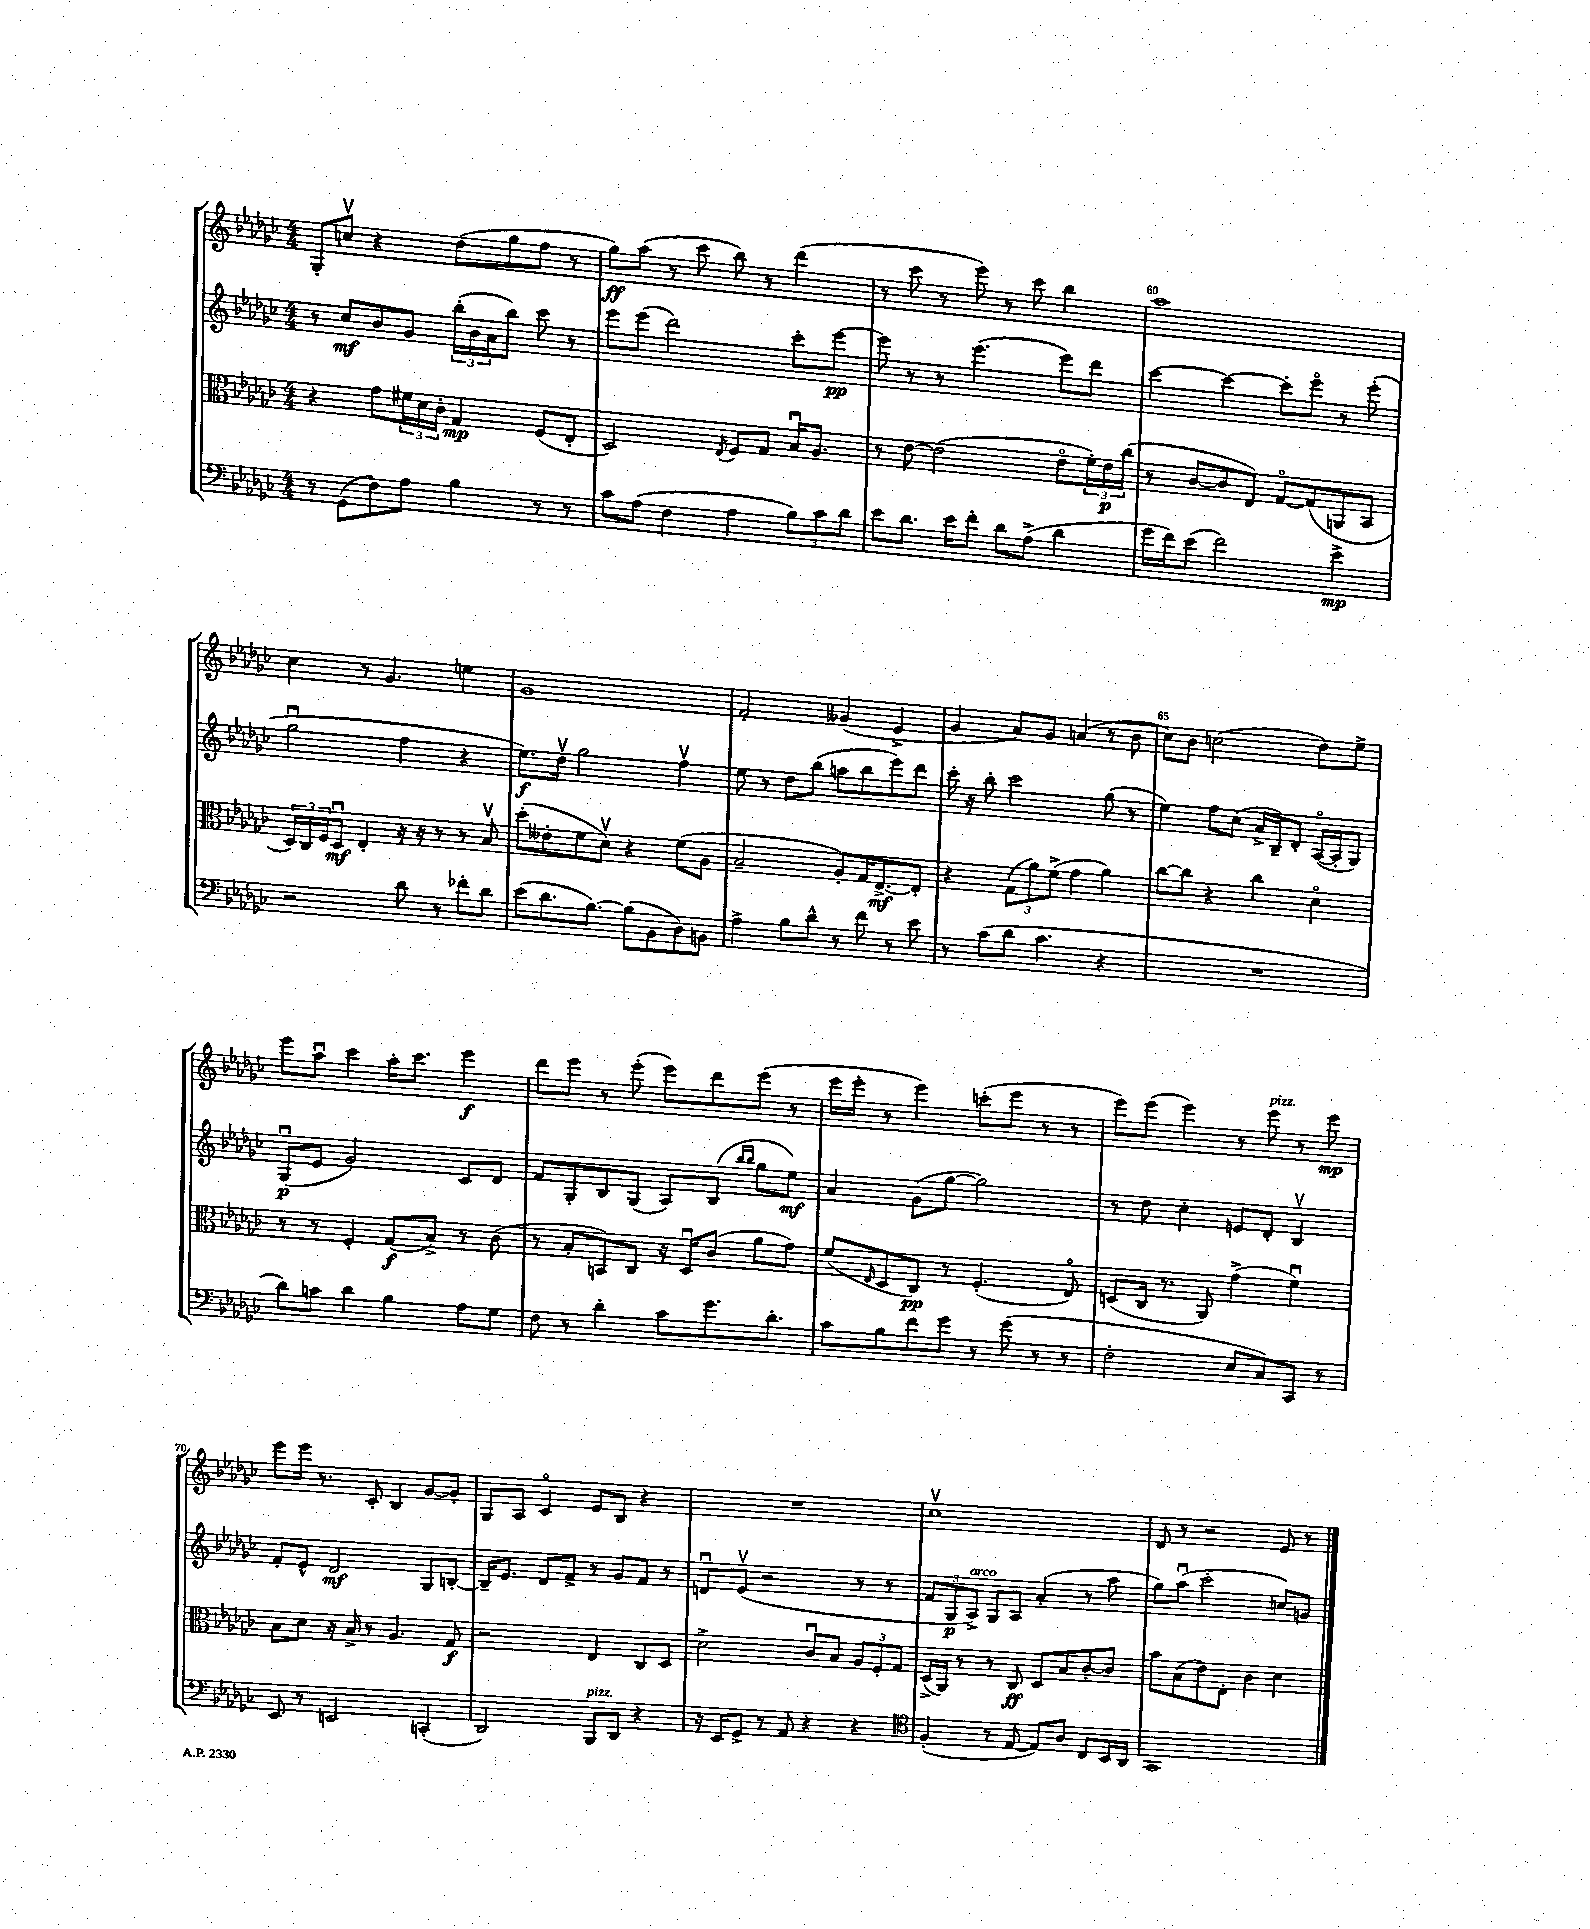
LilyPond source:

<<
\new StaffGroup <<
\new Staff = "s0" {
    \clef treble \key ges \major \numericTimeSignature \time 4/4
    ges8-. c''8\upbow r4 des''8( ges''8 f''8 r8 |
    ges''8\ff) aes''8( r8 ces'''8 bes''8) r8 des'''4( |
    r8 ces'''8 r8 ees'''8) r8 ces'''8 bes''4 |
    aes''1 |
    ces''4 r8 ges'4. e''4 |
    ges'1 |
    f'2-. geses'4( ees'4-> |
    ges'4 aes'8) ges'8 a'4( r8 bes'8 |
    ces''8) bes'8 c''2( des''8) ees''8-> |
    ees'''8 aes''8\downbow ces'''4 aes''16-. ces'''8. ees'''4\f |
    des'''8 ees'''8 r8 ees'''8-.( ees'''8) des'''8 ees'''8( r8 |
    ees'''16 ees'''16-. r8 ees'''4) c'''8-.( ees'''8 r8 r8 |
    ees'''8) ees'''8( ees'''4) r8 ees'''8^\markup { \italic "pizz." } r8 ees'''8\mp |
    ees'''8 ees'''16 r8. ces'8-. bes4 ges'8~ ges'8-. |
    ges8 aes8 ces'4\flageolet ees'8 bes8 r4 |
    R1 |
    ces''1\upbow |
    des'8 r8 r2 ees'8 r8 \bar "|." |
}
\new Staff = "s1" {
    \clef treble \key ges \major \numericTimeSignature \time 4/4
    r8 ces''8\mf bes'8 ges'8 \tuplet 3/2 { bes''16-.( bes'16 aes'16 } bes''8) ces'''8 r8 |
    ees'''8 ees'''8( des'''2) ces'''8-. ees'''8~\pp |
    ees'''8 r8 r8 ees'''4.( ees'''8) des'''8 |
    ces'''4~ ces'''4~ ces'''8-. ees'''8\flageolet r8 ees'''8-.( |
    ges''2\downbow f''4 r4 |
    ees''8.\f) des''16\upbow ges''2 f''4\upbow |
    ees''8 r8 des''8 bes''8( a''8 bes''8 ees'''8) des'''8 |
    ces'''16-. r16 bes''8-. ces'''2 ges''8( r8 |
    ees''4) f''8 ces''8( aes'16-> bes16--) des'8-. aes16~\flageolet( aes16-. ges8) |
    ges8\downbow\p( ees'8 ges'2) ces'8 des'8 |
    f'8 ges8-. bes8 ges8( aes8) bes8( \grace { bes''16 bes''16 } ges''8 ees''8\mf) |
    aes'4 ges'8( ges''8~ ges''2) |
    r8 des''8 ces''4-. e'8 des'8-. bes4\upbow |
    f'8-. ees'8-^ des'2\mf ges8 b8~-. |
    b16-- ees'8. des'8 f'8-> r8 ges'8 f'8 r8 |
    d'8\downbow ees'8\upbow( r2 r8 r8 |
    \tuplet 3/2 { f'8 ges8\p aes8->^\markup { \italic "arco" }) } ges8 aes8 aes'4-.( r8 aes''8 |
    ges''8) aes''8\downbow( ces'''2-. c''8) g'8 \bar "|." |
}
\new Staff = "s2" {
    \clef alto \key ges \major \numericTimeSignature \time 4/4
    r4 ges'8 \tuplet 3/2 { fis'16 des'16 ces'16-. } ges4\mp f8( ees8-. |
    des2) \acciaccatura { ees8 } f8 ges8 bes16\downbow aes8. |
    r8 ees'8~ ees'2( ees'8\flageolet \tuplet 3/2 { f'16-.) ees'16\p ces''16( } |
    r8 ces'8~ ces'8 ees8) ges8~\flageolet ges8( a,8 bes,8 |
    \tuplet 3/2 { des16) ces16 f16 } des8\downbow\mf ees4-. r16 r16 r8 r8 bes8\upbow |
    des''8-.( eeses'8-. f'8 des'8\upbow) r4 f'8( aes8 |
    bes2-- aes8-.) ges16 ees8.~->\mf ees8-. |
    r4 \tuplet 3/2 { ges8( aes'8) f'8->( } ges'4 aes'4) |
    ces''8~ ces''8 r4 ces''4 des'4\flageolet |
    r8 r8 f4-. ges8\f( bes8->) r8 ces'8( |
    r8 bes8-. b,8) ces8 r16 des16\downbow ces'8( aes'8 ges'8) |
    f'8( \grace { ees16 } des8 ces8\pp) r8 f4.-.( ees8\flageolet) |
    d8( ces16 r8. aes,8) ges'4->( f'4\downbow) |
    bes8 des'8 r16 bes16-> r8 aes4. ges8\f |
    r2 ees4 ces8 des8 |
    des'2-> ces'8\downbow bes8 \tuplet 3/2 { aes8 f8-. ges8 } |
    des16->( aes,16) r8 r8 ces8\ff des8 bes8 ces'8~-. ces'8 |
    bes'8 bes8( ees'8) ees8-. ces'4 des'4 \bar "|." |
}
\new Staff = "s3" {
    \clef bass \key ges \major \numericTimeSignature \time 4/4
    r8 ges,8( f8) aes8 bes4 r8 r8 |
    ces'8 aes8( f4 aes4 \tuplet 3/2 { bes8) ces'8 des'8 } |
    ees'8 des'8. ees'16 f'8-. des'8 aes8->( des'4 |
    ges'16 f'16) ees'8( f'2) ees'4->\mp |
    r2 des'8 r8 fes'8-. des'8 |
    ees'8( des'8. bes8.~) bes8( bes,8 des8) b,8 |
    aes4-> bes8 des'8-^ r8 f'8 r8 ees'8 |
    r8 ces'8( des'8 ces'4. r4 |
    R1 |
    des'8) c'8 des'4 bes4 aes8 ges8 |
    f8 r8 des'4-. ces'8 ges'8. des'8.-. |
    ces'8 bes8 f'8 ges'8 r8 ges'8( r8 r8 |
    f2-. ees8 ces8) ces,8 r8 |
    ees,8 r8 e,2 c,4-.( |
    des,2) bes,,8^\markup { \italic "pizz." } des,8 r4 |
    r16 ees,16 ges,8-> r8 aes,8 r4 r4 |
    \clef tenor f4-.( r8 ees8~ ees8) aes8 ces8 bes,16 aes,16 |
    ges,1 \bar "|." |
}
>>
>>
\layout { \context { \Score currentBarNumber = #57 \override BarNumber.break-visibility = ##(#f #t #t) barNumberVisibility = #(every-nth-bar-number-visible 5) } }
